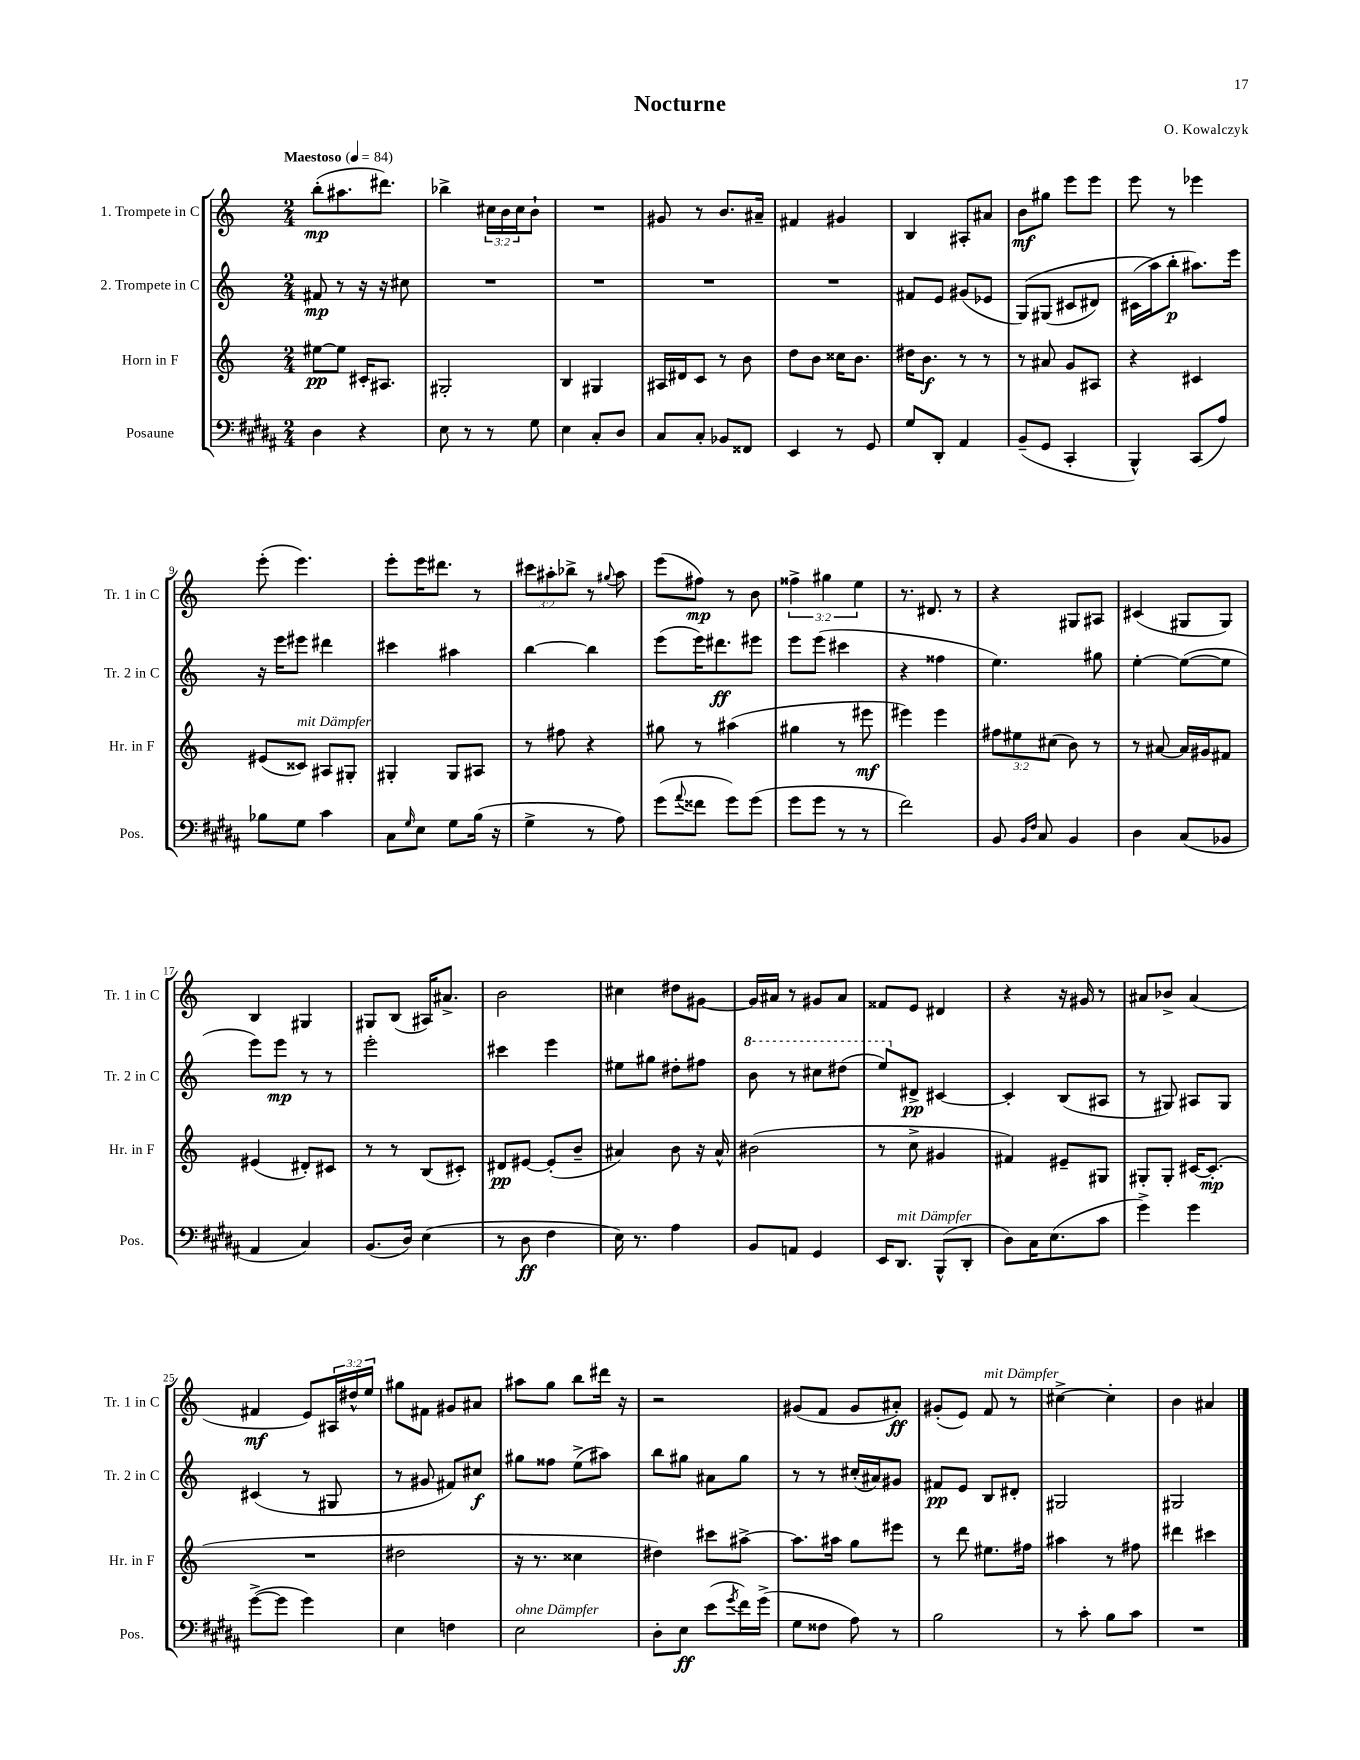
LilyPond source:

\header { title = "Nocturne" composer = "O. Kowalczyk" }
<<
\new StaffGroup <<
\new Staff = "s0" \with { instrumentName = "1. Trompete in C" shortInstrumentName = "Tr. 1 in C" } {
    \clef treble \key c \major \numericTimeSignature \time 2/4 \override Staff.TupletNumber.text = #tuplet-number::calc-fraction-text \tempo "Maestoso" 4 = 84
    b''8-.\mp( ais''8. dis'''8.) |
    bes''4-> \tuplet 3/2 { cis''16 b'16 cis''16 } b'8-! |
    R2 |
    gis'8 r8 b'8. ais'16-- |
    fis'4 gis'4 |
    b4 ais8-. ais'8 |
    b'8\mf gis''8 e'''8 e'''8 |
    e'''8 r8 ees'''4 |
    e'''8-.( e'''4.) |
    e'''8-. e'''16 dis'''8. r8 |
    \tuplet 3/2 { cis'''8 ais''8-. bes''8-> } r8 \appoggiatura { gis''8 } ais''8 |
    e'''8( fis''8\mp) r8 b'8 |
    \tuplet 3/2 { fisis''4-> gis''4 e''4 } |
    r8. dis'8. r8 |
    r4 gis8 ais8 |
    cis'4( gis8 gis8) |
    b4 gis4 |
    gis8 b8( ais16) ais'8.-> |
    b'2 |
    cis''4 dis''8 gis'8~ |
    gis'16 ais'16 r8 gis'8 ais'8 |
    fisis'8 e'8 dis'4 |
    r4 r16 gis'16 r8 |
    ais'8 bes'8-> ais'4( |
    fis'4\mf e'8) \tuplet 3/2 { ais16 dis''16-^ e''16 } |
    gis''8 fis'8 gis'8 ais'8 |
    ais''8 g''8 b''8 dis'''16 r16 |
    r2 |
    gis'8( f'8 gis'8 ais'8-.\ff) |
    gis'8-.( e'8) f'8^\markup { \italic "mit Dämpfer" } r8 |
    cis''4~-> cis''4-. |
    b'4 ais'4 \bar "|." |
}
\new Staff = "s1" \with { instrumentName = "2. Trompete in C" shortInstrumentName = "Tr. 2 in C" } {
    \clef treble \key c \major \numericTimeSignature \time 2/4
    fis'8\mp r8 r16 r16 cis''8 |
    R2 |
    R2 |
    R2 |
    R2 |
    fis'8 e'8 gis'8( ees'8 |
    g8)\( gis8( cis'8 dis'8) |
    cis'16( a''16\) b''8-.\p ais''8.) e'''16 |
    r16 e'''16 eis'''8 dis'''4 |
    cis'''4 ais''4 |
    b''4~ b''4 |
    e'''8( e'''16) dis'''8.\ff eis'''8 |
    e'''8 e'''8( cis'''4 |
    r4 fisis''4 |
    e''4.) gis''8 |
    e''4~-. e''8~( e''8 |
    e'''8) e'''8\mp r8 r8 |
    e'''2-. |
    cis'''4 e'''4 |
    eis''8 gis''8 dis''8-. fis''8 |
    \ottava #1 b''8 r8 cis'''8 dis'''8( |
    e'''8) \ottava #0 dis'8->\pp cis'4~ |
    cis'4-. b8( ais8 |
    r8 gis8) ais8 gis8 |
    cis'4( r8 gis8 |
    r8 gis'8 fis'8) cis''8\f |
    gis''8 fisis''8 e''8->( ais''8) |
    b''8 gis''8 ais'8 gis''8 |
    r8 r8 cis''16-.( ais'16) gis'8 |
    fis'8\pp e'8 b8 dis'8-. |
    gis2 |
    gis2 \bar "|." |
}
\new Staff = "s2" \with { instrumentName = "Horn in F" shortInstrumentName = "Hr. in F" } {
    \clef treble \key c \major \numericTimeSignature \time 2/4 \override Staff.TupletNumber.text = #tuplet-number::calc-fraction-text
    eis''8~\pp eis''8 cis'16-. ais8. |
    gis2-. |
    b4 gis4 |
    ais16 dis'16 c'8 r8 b'8 |
    d''8 b'8 cisis''16 b'8. |
    dis''16 b'8.\f r8 r8 |
    r8 ais'8 g'8 ais8 |
    r4 cis'4 |
    eis'8( cisis'8^\markup { \italic "mit Dämpfer" }) ais8 gis8-. |
    gis4-. gis8 ais8 |
    r8 fis''8 r4 |
    gis''8 r8 ais''4( |
    gis''4 r8 eis'''8\mf |
    eis'''4) eis'''4 |
    \tuplet 3/2 { fis''8 eis''8 cis''8( } b'8) r8 |
    r8 ais'8~ ais'16 gis'16 fis'8 |
    eis'4( dis'8-.) cis'8 |
    r8 r8 b8( cis'8-.) |
    dis'8\pp eis'8~ eis'8-.( b'8-- |
    ais'4) b'8 r16 ais'16-^ |
    bis'2( |
    r8 c''8-> gis'4 |
    fis'4) eis'8-- gis8 |
    gis8-. gis8-. cis'16~ cis'8.-.\mp( |
    R2 |
    dis''2 |
    r16 r8. cisis''4 |
    dis''4) cis'''8 ais''8~-> |
    ais''8. ais''16 g''8 eis'''8 |
    r8 d'''8 eis''8. fis''16 |
    ais''4 r8 fis''8 |
    dis'''4 cis'''4 \bar "|." |
}
\new Staff = "s3" \with { instrumentName = "Posaune" shortInstrumentName = "Pos." } {
    \clef bass \key b \major \numericTimeSignature \time 2/4
    dis4 r4 |
    e8 r8 r8 gis8 |
    e4 cis8-. dis8 |
    cis8 cis8-. bes,8 fisis,8 |
    e,4 r8 gis,8 |
    gis8 dis,8-. ais,4 |
    b,8--( gis,8 cis,4-. |
    b,,4-^) cis,8( ais8) |
    bes8 gis8 cis'4 |
    cis8 \grace { gis16 } e8 gis8 b16( r16 |
    gis4-> r8 ais8) |
    gis'8( \appoggiatura { ais'8 } fisis'8 gis'8) gis'8( |
    gis'8 gis'8 r8 r8 |
    fis'2) |
    b,8 \grace { b,16 fis16 } cis8 b,4 |
    dis4 cis8( bes,8 |
    ais,4 cis4) |
    b,8.( dis16) e4( |
    r8 dis8\ff fis4 |
    e16) r8. ais4 |
    b,8 a,8 gis,4 |
    e,16 dis,8.^\markup { \italic "mit Dämpfer" } b,,8-^( dis,8-. |
    dis8) cis16 e8.( cis'8 |
    gis'4->) gis'4 |
    gis'8~->( gis'8 gis'4) |
    e4 f4 |
    e2^\markup { \italic "ohne Dämpfer" } |
    dis8-. e8\ff e'8( \acciaccatura { gis'8 } fis'16) gis'16->( |
    gis8 fisis8 ais8) r8 |
    b2 |
    r8 cis'8-. b8 cis'8 |
    R2 \bar "|." |
}
>>
>>
